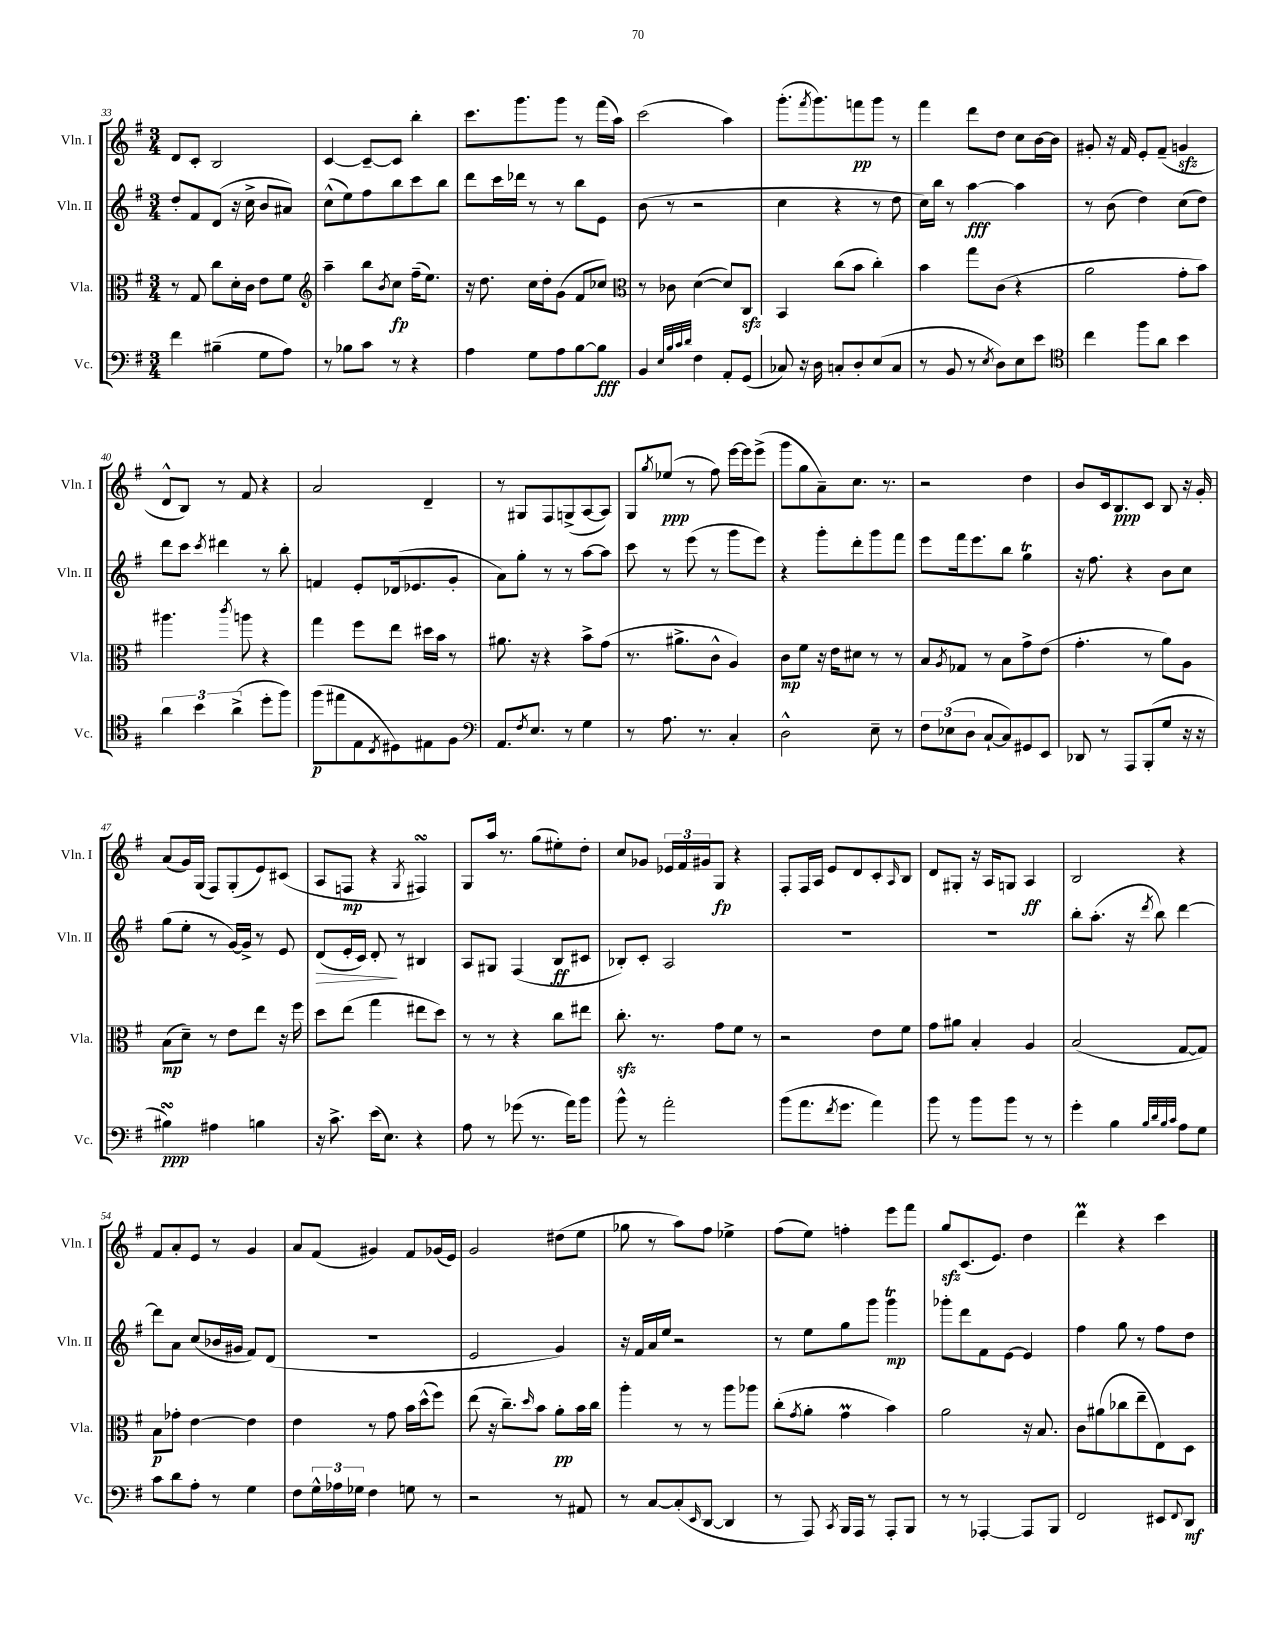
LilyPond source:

<<
\new StaffGroup <<
\new Staff = "s0" \with { instrumentName = "Vln. I" shortInstrumentName = "Vln. I" } {
    \clef treble \key g \major \numericTimeSignature \time 3/4
    d'8 c'8-. b2 |
    c'4~ c'8~-- c'8 b''4-. |
    c'''8. g'''8. g'''8 r8 fis'''16( a''16) |
    c'''2( a''4) |
    g'''8.-.( \acciaccatura { fis'''8 } g'''8.) f'''8\pp g'''8 r8 |
    fis'''4 d'''8 d''8 c''8 b'16~ b'16 |
    gis'8-. r16 fis'16 e'8-. fis'8--( g'4\sfz |
    d'8-^ b8) r8 fis'8 r4 |
    a'2 d'4-- |
    r8 gis8 fis8 g8->( a8~ a8) |
    g8 \acciaccatura { g''8 } ees''8\ppp( r8 fis''8) e'''16~ e'''16 e'''8->( |
    g'''8 g''8 a'8--) c''8. r8. |
    r2 d''4 |
    b'8 c'16 b8.\ppp c'8 b8 r16 g'16-. |
    a'8( g'16) g16( fis8) g8-.( e'8) cis'8( |
    a8 f8\mp r4 \acciaccatura { g8 } fis4\turn) |
    g8 a''16 r8. g''8( eis''8-.) d''8-. |
    c''8 ges'8 \tuplet 3/2 { ees'16 fis'16 gis'16 } g8\fp r4 |
    fis8-. fis16 a16 e'8 d'8 c'8-. \grace { a16 } b8 |
    d'8 gis8-. r16 a16 g8 a4\ff |
    b2 r4 |
    fis'8 a'8-. e'8 r8 g'4 |
    a'8 fis'8( gis'4) fis'8 ges'16( e'16) |
    g'2 dis''8( e''8 |
    ges''8 r8 a''8) fis''8 ees''4-> |
    fis''8( e''8) f''4-. e'''8 fis'''8 |
    g''8\sfz c'8.( e'8.) d''4 |
    d'''4\prall r4 c'''4 \bar "|." |
}
\new Staff = "s1" \with { instrumentName = "Vln. II" shortInstrumentName = "Vln. II" } {
    \clef treble \key g \major \numericTimeSignature \time 3/4
    d''8-. fis'8 d'8( r16 c''16-> b'8 ais'8) |
    c''8-^( e''8) fis''8 b''8 c'''8 b''8 |
    d'''8 c'''16 des'''16 r8 r8 b''8 e'8 |
    b'8( r8 r2 |
    c''4 r4 r8 d''8 |
    c''16) b''16 r8 a''4~\fff a''4 |
    r8 b'8( d''4) c''8( d''8) |
    d'''8 c'''8 \acciaccatura { c'''8 } dis'''4 r8 b''8-. |
    f'4 e'8-. des'16( ees'8. g'8-. |
    a'8) g''8-. r8 r8 a''8~ a''8 |
    c'''8 r8 e'''8( r8 g'''8 e'''8) |
    r4 g'''8-. d'''8-. g'''8 fis'''8 |
    e'''8 fis'''16 e'''8. b''8 g''4\trill |
    r16 fis''8. r4 b'8 c''8 |
    g''8( e''8-. r8 g'16~) g'16-> r8 e'8 |
    d'8\>( e'16-. c'16) d'8-.\! r8 bis4 |
    a8 gis8 fis4( b8\ff cis'8 |
    bes8-.) c'8-. a2 |
    R2. |
    R2. |
    b''8-. a''8.-.( r16 \acciaccatura { d'''8 } b''8) d'''4~ |
    d'''8 a'8 c''8( bes'16 gis'16 fis'8) d'8( |
    R2. |
    e'2 g'4) |
    r16 fis'16 a'16 e''16 r2 |
    r8 e''8 g''8 g'''8 g'''4\trill\mp |
    ges'''8-. d'''8 fis'8 e'8~ e'4 |
    fis''4 g''8 r8 fis''8 d''8 \bar "|." |
}
\new Staff = "s2" \with { instrumentName = "Vla." shortInstrumentName = "Vla." } {
    \clef alto \key g \major \numericTimeSignature \time 3/4
    r8 g8 c''8 d'16-. c'16 e'8 fis'8 |
    \clef treble a''4-- b''8 \acciaccatura { b'8 } c''8\fp fis''16--( e''8.) |
    r16 d''8. c''16 d''16-. g'8( fis'8 ces''8) |
    \clef alto r8 ces'8 d'4~( d'8) c8\sfz |
    b,4 c''8( b'8 c''4-.) |
    b'4 g''8 c'8( r4 |
    a'2 g'8-. b'8) |
    ais''4. \acciaccatura { c'''8 } a''8 r4 |
    g''4 fis''8 e''8 dis''16 b'16 r8 |
    ais'8. r16 r4 b'8-> g'8( |
    r8. ais'8.-> c'8-^ a4) |
    c'8\mp fis'8 r16 e'16 dis'8 r8 r8 |
    b8 \acciaccatura { a8 } ges8 r8 b8 g'8-> e'8( |
    g'4.-. r8 a'8) a8 |
    b8\mp( d'8--) r8 e'8 e''8 r16 fis''16 |
    d''8 e''8( g''4 eis''8 d''8) |
    r8 r8 r4 c''8 eis''8 |
    c''8.-.\sfz r8. g'8 fis'8 r8 |
    r2 e'8 fis'8 |
    g'8 ais'8 b4-. a4 |
    b2( g8~ g8) |
    b8\p ges'8-. e'4~ e'4 |
    e'4 r8 g'8 b'16 d''16-^( fis''8) |
    e''8( r16 c''8.--) \grace { d''16 } b'8 a'8-.\pp b'16 c''16 |
    a''4-. r8 r8 a''8 aes''8 |
    c''8-.( \acciaccatura { g'8 } a'8-. g'4\prall b'4) |
    a'2 r16 b8. |
    c'8 ais'8( ces''8 e''8-- e8) d8 \bar "|." |
}
\new Staff = "s3" \with { instrumentName = "Vc." shortInstrumentName = "Vc." } {
    \clef bass \key g \major \numericTimeSignature \time 3/4
    fis'4 bis4--( g8 a8) |
    r8 bes8 c'8 r8 r4 |
    a4 g8 a8 b8~ b8\fff |
    b,4 \grace { e32 b32 c'32 d'32 } fis4 a,8-. g,8( |
    ces8) r16 d16 c8-. d8-. e8( c8 |
    r8 b,8 r8 \acciaccatura { e8 } d8) e8 e'8 |
    \clef tenor c''4 fis''8 a'8 b'4 |
    \tuplet 3/2 { a'4 b'4 a'4->( } d''8-. fis''8) |
    fis''8\p( eis''8 e8 \acciaccatura { c8 } dis8) eis8 fis8 |
    \clef bass a,8. \acciaccatura { fis8 } e8. r8 g4 |
    r8 a8. r8. c4-. |
    d2-^ e8-- r8 |
    \tuplet 3/2 { fis8 ees8( d8 } c8~-! c8) gis,8 e,8 |
    des,8 r8 a,,8 b,,8-.( g8 r16 r16 |
    bis4\turn\ppp) ais4 b4 |
    r16 c'8.-> e'16( e8.) r4 |
    a8 r8 ges'8( r8. a'16) b'8 |
    b'8-^ r8 a'2-. |
    b'8( a'8. \acciaccatura { fis'8 } g'8. a'4) |
    b'8 r8 b'8 b'8 r8 r8 |
    g'4-. b4 \grace { b32 d'32 b32 c'32 } a8 g8 |
    c'8 d'8 a8-. r8 g4 |
    fis8 \tuplet 3/2 { g16-^ aes16 ges16 } fis4 g8 r8 |
    r2 r8 ais,8 |
    r8 c8~ c8-.( \grace { e,16 } d,8~ d,4 |
    r8 a,,8) \acciaccatura { c,8 } b,,16 a,,16 r8 a,,8-. b,,8 |
    r8 r8 aes,,4~-. aes,,8 b,,8 |
    fis,2 eis,8 \appoggiatura { fis,8 } d,8\mf \bar "|." |
}
>>
>>
\layout { \context { \Score currentBarNumber = #33 } }
